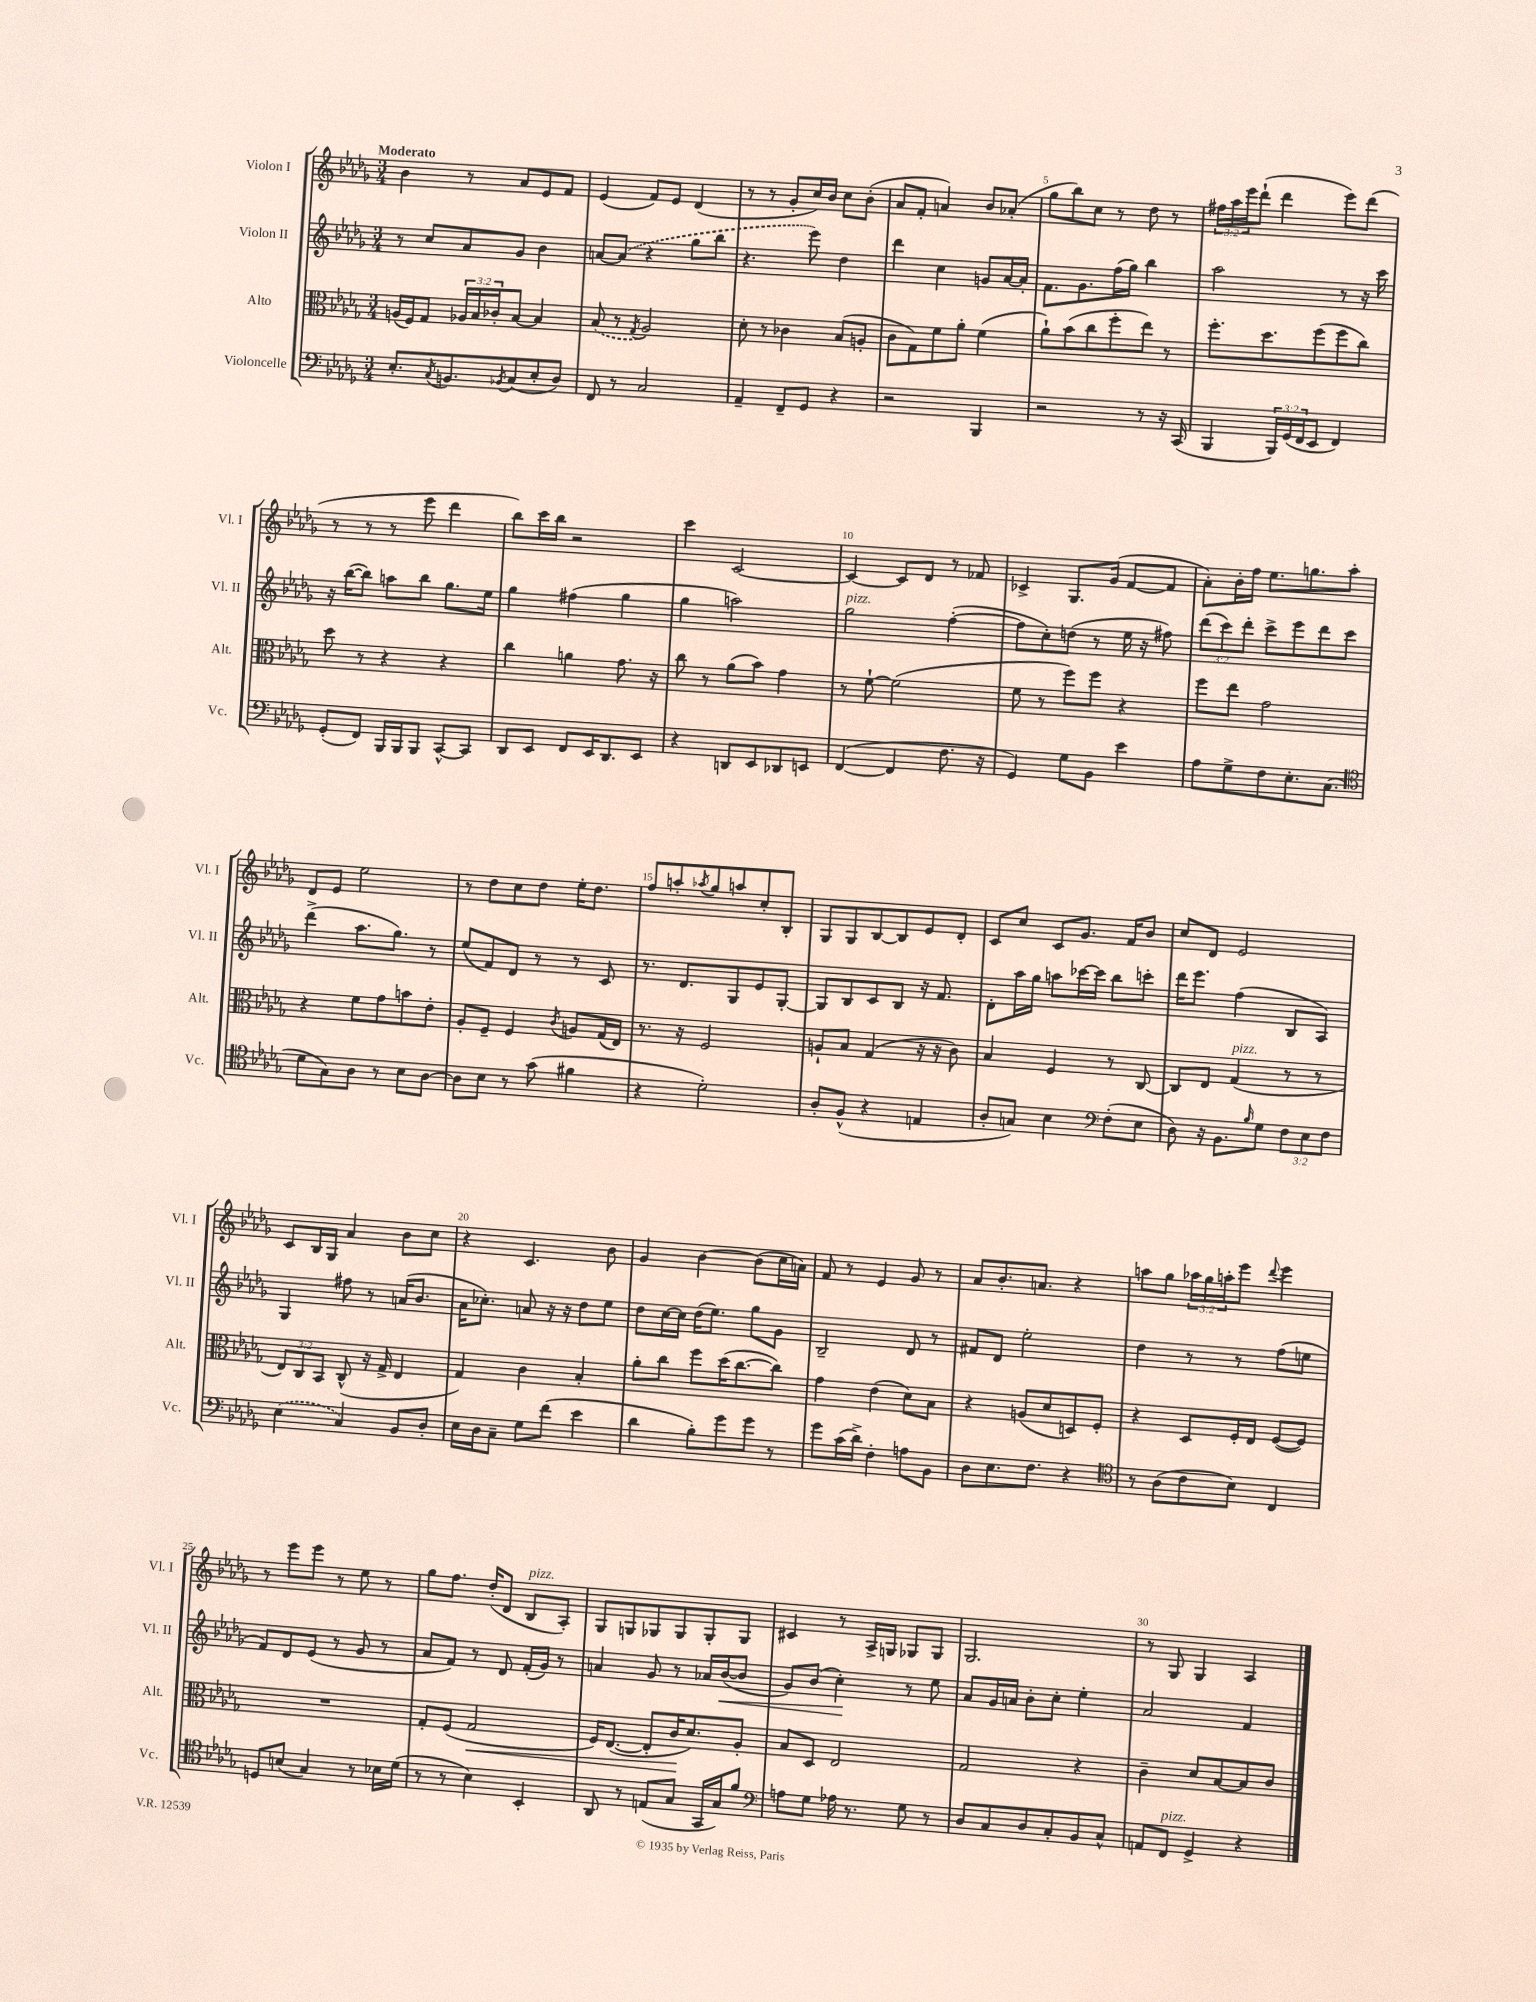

**kern	**kern	**kern	**kern
*staff4	*staff3	*staff2	*staff1
*clefF4	*clefC3	*clefG2	*clefG2
*k[b-e-a-d-g-]	*k[b-e-a-d-g-]	*k[b-e-a-d-g-]	*k[b-e-a-d-g-]
*M3/4	*M3/4	*M3/4	*M3/4
8.E-'	(16A	8r	4b-
.	16F)	.	.
.	8G-	8cc	.
8qC	.	.	.
8.BB	.	.	.
.	24A-	8a-	8r
.	24B-	.	.
.	24c-'	.	.
8qBB-	.	.	.
(8C	[8B-	8g-	8a-
8E-'	4B-]	4b-	8e-
8D-)	.	.	8f
=	=	=	=
8FF	(8B-	[8a	(4e-
8r	8r	(8a]	.
.	8qG-	.	.
2C	2A-)	4r	8f)
.	.	.	8e-
.	.	8gg-	(4d-
.	.	8bb-	.
=	=	=	=
4AA-~	8d-'	4.r	8r
.	8r	.	8r
8FF~	4c-	.	8g-'
8GG-	.	8eee-)	16cc)
.	.	.	16b-
4r	(8B-	4dd-	8cc
.	8A'	.	(8b-'
=	=	=	=
2r	8c	4ddd-	8a-
.	8G-)	.	8f'
.	8f	4cc	4a)
.	8a-'	.	.
4BBB-	(4f	8g	8b-
.	.	[16a-	(8a-'
.	.	16a-']	.
=	=	=	=
2r	8a-`)	8.f	8gg-
.	(8b-	.	8bb-)
.	.	8.g-	.
.	8cc	.	8cc
.	8ff'	(16ff	8r
.	.	16gg-)	.
8r	8ee-)	4bb-	8dd-
16r	8r	.	8r
(16CC	.	.	.
=	=	=	=
4BBB-	8.ff'	2aa-	24ff#
.	.	.	24aa-
.	.	.	24eee-
.	.	.	(8ddd-`
.	8.dd-	.	.
24BBB-)	.	.	4ddd-
(24GG-	.	.	.
24FF	.	.	.
8EE-	(8ff	.	.
4FF)	8ff	8r	8eee-)
.	8cc)	16r	(8ddd-
.	.	16ccc	.
=	=	=	=
(8GG-'	8dd-	16r	8r
.	.	([16bb-	.
8FF)	8r	8bb-])	8r
16BBB-	4r	8aa	8r
16BBB-	.	.	.
8BBB-	.	8bb-	8eee-
[8CC^^	4r	8.gg-	4ddd-
8CC]	.	.	.
.	.	16ee-	.
=	=	=	=
8DD-	4cc	4gg-	8bb-)
8EE-	.	.	16ccc
.	.	.	16bb-
8FF	4a	(4ff#	2r
16EE-	.	.	.
8.DD-	.	.	.
.	8.g-	4gg-	.
8EE-	.	.	.
.	16r	.	.
=	=	=	=
4r	8cc	4gg-	4ccc
.	8r	.	.
8DD	(8a-	2aa)	[2c
8EE-	8b-)	.	.
8DD-	4g-	.	.
8EE	.	.	.
=	=	=	=
([4FF	8r	2gg-	4c_
.	[8f`	.	.
4FF]	(2f]	.	8c]
.	.	.	8d-
8.F	.	([4ff'	8r
.	.	.	8f-
16r	.	.	.
=	=	=	=
4GG-)	8f	8ff]	4c-^
.	8r	8cc')	.
8G-	8ff)	(8dd	8.G-
8BB-	8ff	8r	.
.	.	.	(16g-
4e-	4r	16ee-	[8f
.	.	16r	.
.	.	8ff#)	8f]
=	=	=	=
8A-	8ff	(12ddd-	8a-')
.	.	12ccc)	.
8G-^	8ee-	.	16b-'
.	.	12ddd-'	.
.	.	.	16ff
8F	2g-	8ccc^	8.ee-
8.E-'	.	8eee-	.
.	.	.	8.gg
.	.	8ddd-	.
(8.C	.	.	.
.	.	8ccc	8aa-'
=	=	=	=
*clefC4	*	*	*
8d-	4r	(4ddd-^	8d-
8G-)	.	.	8e-
8A-	8f	8.aa-	2ee-
8r	8g-	.	.
.	.	8.gg-)	.
8B-	8b	.	.
[8A-	8e-'	8r	.
=	=	=	=
8A-]	8A-'	(8ee-	8r
8B-	8F~	8f)	8dd-
8r	4F	8d-	8cc
(8g-	.	8r	8dd-
.	8qc	.	.
4f#	8A	8r	16ee-'
.	.	.	8.dd-
.	(16G-	8c	.
.	16E-)	.	.
=	=	=	=
4r	8.r	8.r	8ff
.	.	.	8aa'
.	16r	8.d-	.
.	.	.	8qaa-
2d-')	2F	.	8gg-
.	.	8G-	8aa
.	.	8e-	8cc'
.	.	[8G-'	8B-'
=	=	=	=
8A-'	8A`	8G-]	8G-
(8F^^	8B-	8B-	8G-
4r	(4G-	8c	[8B-
.	.	8B-	8B-]
4E	16r	16r	8e-
.	16r	8.f	.
.	8c)	.	8d-'
=	=	=	=
8A-'	4B-	8d-'	8c
8G)	.	16aa-	8cc
.	.	16gg-	.
4B-	4F	8aa	8c
.	.	[16ccc-	8.g-
.	.	16ccc-]	.
*clefF4	*	*	*
(8F'	8r	8bb-	.
.	.	.	16f
8E-	[8C	8ccc'	8b-
=	=	=	=
8D-)	8C]	16ddd-	8cc
.	.	8.eee-	.
16r	8E-	.	8d-
8.BB-	.	.	.
.	(4G-	(4ff	2e-
16qqB-	.	.	.
8G-	.	.	.
12F	8r	8B-	.
12E-	.	.	.
.	8r	8A-)	.
12F	.	.	.
=	=	=	=
(4E-	12E-)	4G-	8c
.	12C	.	.
.	.	.	16B-
.	12BB-	.	.
.	.	.	16G-
4C)	(8C^^	8ff#	4a-
.	16r	8r	.
.	16G-^	.	.
8BB-	4E-	(16a	8b-
.	.	8.b-	.
8D-'	.	.	8cc
=	=	=	=
16E-	4G-)	16a-	4r
16D-	.	8.cc-')	.
8C~	.	.	.
8G-	4c	8a	4.c
(8f	.	16r	.
.	.	16r	.
4e-	4B-'	8dd-	.
.	.	8ee-	8b-
=	=	=	=
4d-	8a-'	8dd-	4g-
.	8cc	[16cc	.
.	.	16cc]	.
8B-')	8ff	(16dd-	[4b-
.	.	8.ee-)	.
8g-	(16dd-	.	.
.	[8.cc	.	.
8g-	.	8gg-	(8b-]
8r	8cc])	8g-	16cc
.	.	.	16a)
=	=	=	=
8g-	4g-	2B-~	8f
(16c	.	.	8r
16d-^)	.	.	.
4F'	(4e-	.	4e-
8A	8d-)	8d-	8g-
8BB-	8B-	8r	8r
=	=	=	=
8D-	4r	8f#	8a-
8.E-	.	8d-	8.b-'
.	(8A	2ee-'	.
8.F	.	.	8.a
.	8d-	.	.
4r	8D)	.	4r
.	8F'	.	.
=	=	=	=
*clefC4	*	*	*
8r	4r	4dd-	8aa
(8A-	.	.	8gg-
8c	8D-	8r	24aa-
.	.	.	24gg-
.	.	.	24aa'
8B-)	16F'	8r	8eee-
.	16E-	.	.
.	.	.	8qqddd-
4C	([8F	(8ff	4eee-
.	8F])	8ee	.
=	=	=	=
8D	2.r	8f)	8r
(8B	.	8d-	8eee-
4G-)	.	(8e-	8eee-
.	.	8r	8r
8r	.	8g-	8ee-
16B-	.	8r	8r
(16d-	.	.	.
=	=	=	=
8r	8G-'	8a-	8gg-
8r	(8F	8f)	8.ff
4B-)	2G-	8r	.
.	.	.	(16dd-'
.	.	8d-	8d-
4BB-'	.	(16f'	8B-
.	.	16g-)	.
.	.	8r	8A-')
=	=	=	=
8AA-	16F)	4a	8G-
.	([8.E-	.	.
8r	.	.	8G
(8E	8E-']	8g-	8G-
8G-	16c	8r	8G-
.	8.d-)	.	.
16GG-	.	16a-	8G-'
16G-)	.	([16b-	.
8f	8A-'	8b-]	8G-
=	=	=	=
*clefF4	*	*	*
8A	8B-	8g-)	4c#
8G-	8D-	(8b-	.
16A-	2E-	4cc')	8r
8.r	.	.	.
.	.	.	16A-^
.	.	.	16G
8G-	.	8r	8G-
8r	.	8ee-	8G-
=	=	=	=
8D-	2G-	8a-	2.G-
8C	.	16g-	.
.	.	16a	.
8D-	.	8b-'	.
8C'	.	8cc'	.
8BB-	4r	4ee-'	.
8C^^	.	.	.
=	=	=	=
8AA	4c~	2a-	8r
8FF	.	.	8G-
4GG-^	8d-	.	4G-
.	[8B-	.	.
4r	8B-]	4f	4A-
.	8c	.	.
==	==	==	==
*-	*-	*-	*-
